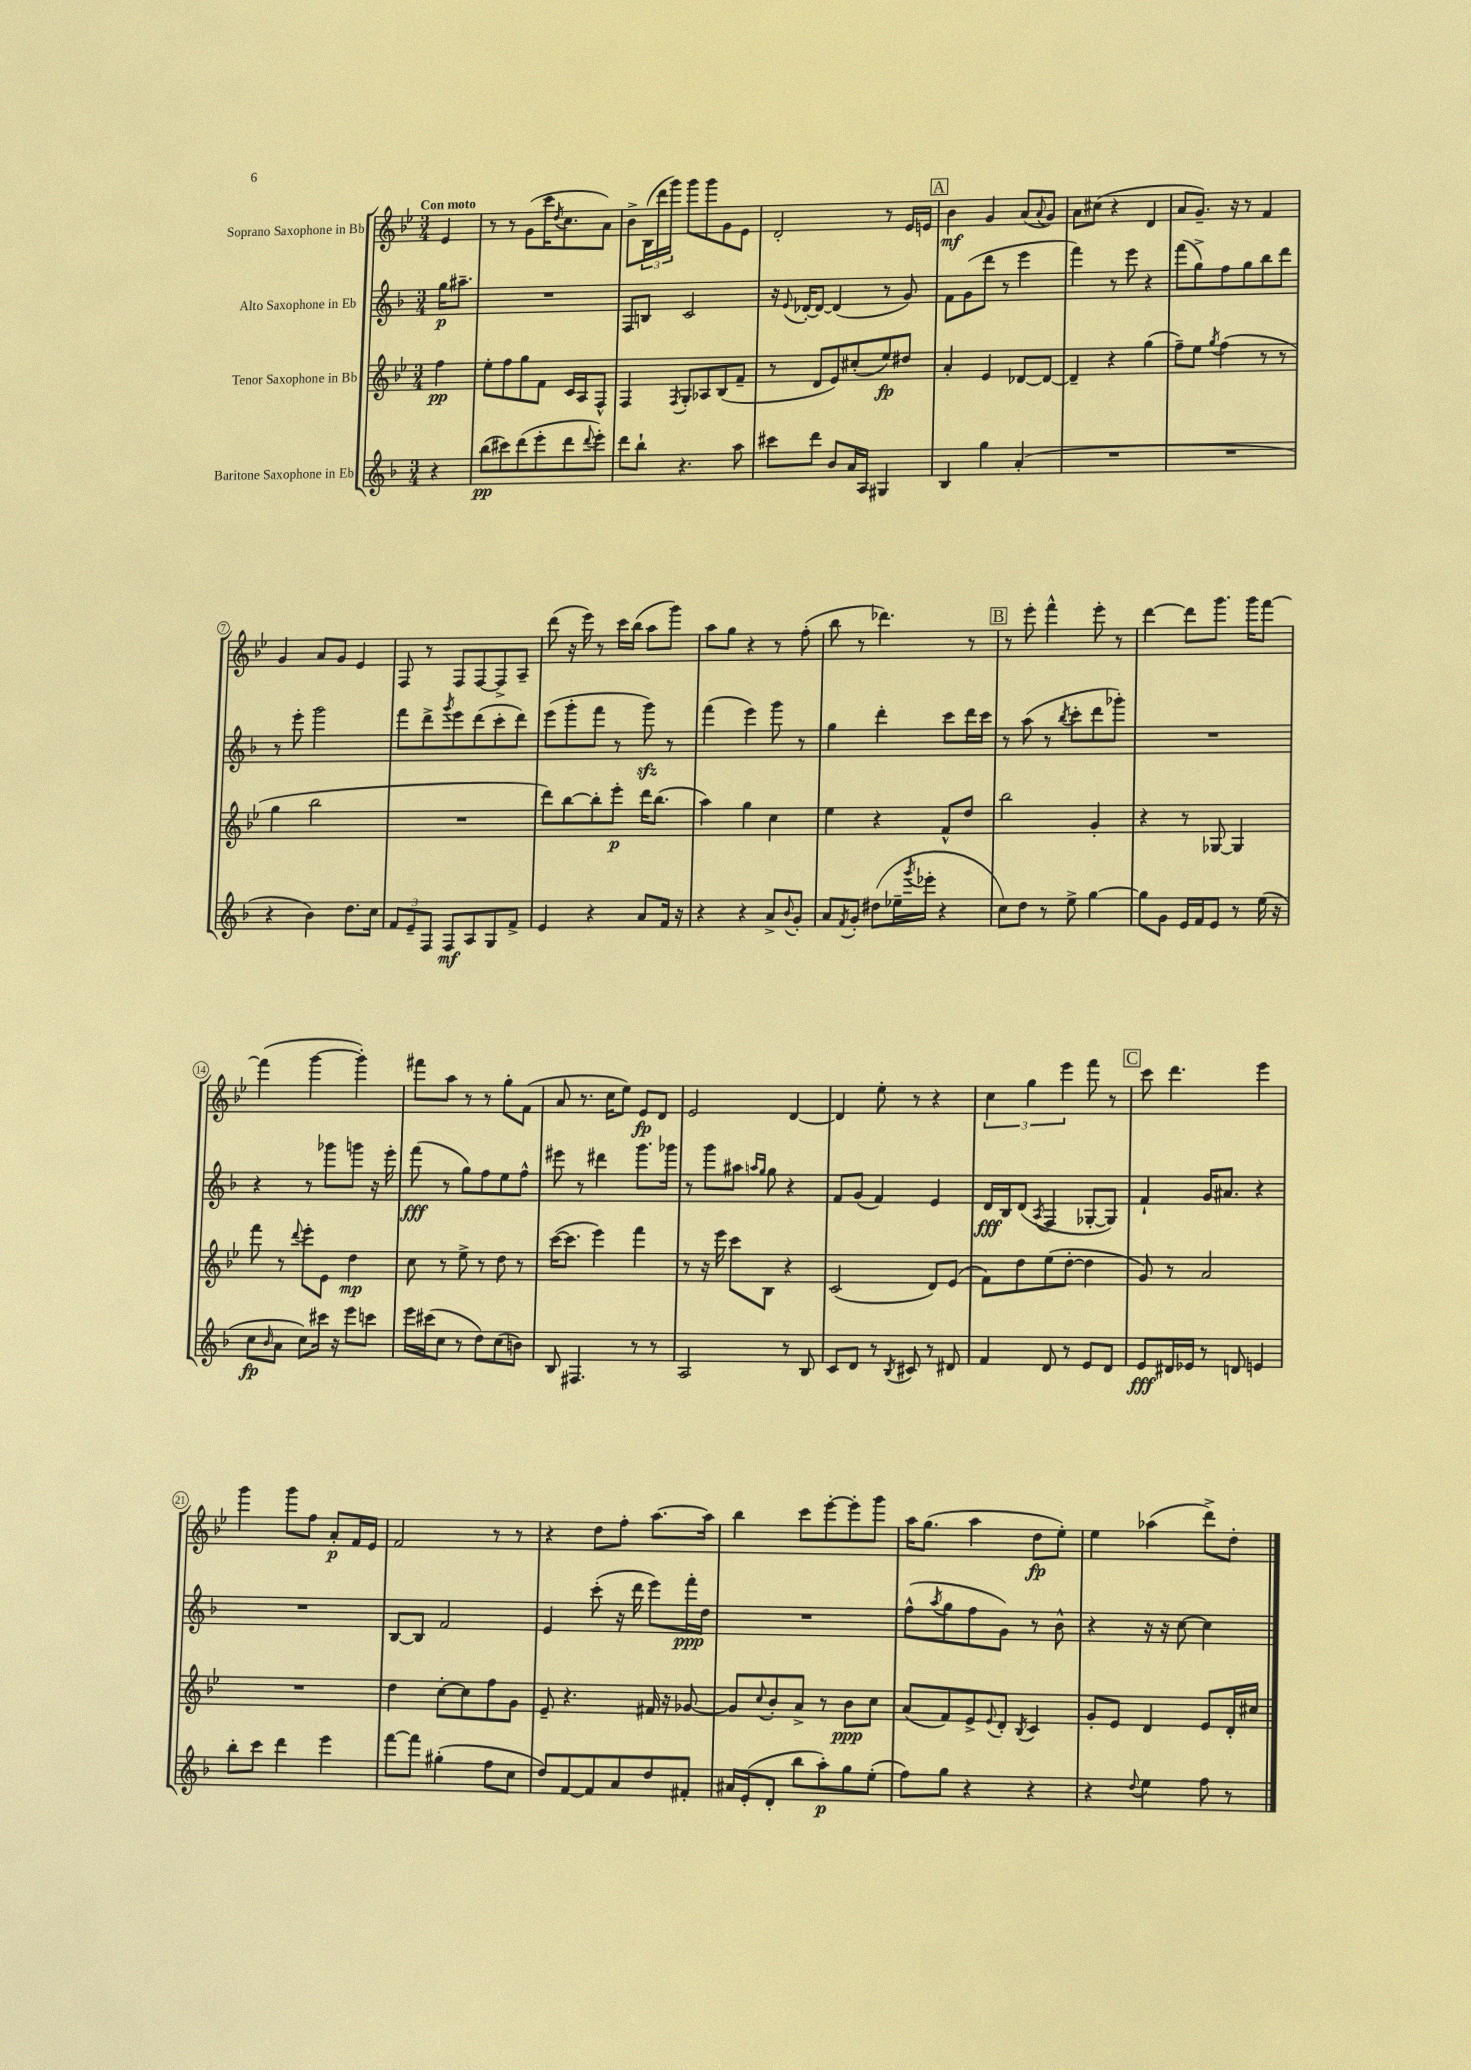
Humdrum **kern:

**kern	**dynam	**kern	**dynam	**kern	**dynam	**kern	**dynam
*part4	*part4	*part3	*part3	*part2	*part2	*part1	*part1
*staff4	*staff4	*staff3	*staff3	*staff2	*staff2	*staff1	*staff1
*I"Baritone Saxophone in Eb	*	*I"Tenor Saxophone in Bb	*	*I"Alto Saxophone in Eb	*	*I"Soprano Saxophone in Bb	*
*clefG2	*	*clefG2	*	*clefG2	*	*clefG2	*
*k[b-]	*	*k[b-e-]	*	*k[b-]	*	*k[b-e-]	*
*M3/4	*	*M3/4	*	*M3/4	*	*M3/4	*
=	=	=	=	=	=	=	=
!	!	!	!	!	!	!LO:TX:a:B:t=Con moto	!
4r	.	4ff\	pp	16gg\KL	p	4e-/	.
.	.	.	.	8.aa#X~\J	.	.	.
=1	=1	=1	=1	=1	=1	=1	=1
(8bb-\L	pp	8ee-'\L	.	2.r	.	8r	.
8ccc#X\)	.	8ff\	.	.	.	8r	.
(8ddd\	.	8gg\	.	.	.	(8g\L	.
8eee'\	.	8f\J	.	.	.	16ccc\K	.
.	.	.	.	.	.	8qdd/	.
.	.	.	.	.	.	8.cc\	.
8ddd\	.	16c/LL	.	.	.	.	.
.	.	16A/J	.	.	.	.	.
8qqddd/	.	.	.	.	.	.	.
8eee'\J)	.	8F^^/J	.	.	.	8a\J)	.
=2	=2	=2	=2	=2	=2	=2	=2
8ddd\L	.	4F/	.	8F/L	.	8b-^\L	.
8bb-`\J	.	.	.	8Bn/J	.	(24B-\L	.
.	.	.	.	.	.	24ddd\	.
.	.	.	.	.	.	24ggg\JJ)	.
.	.	8qF/	.	.	.	.	.
4.r	.	8G'/L	.	2c/	.	8ggg\L	.
.	.	8A-X/	.	.	.	8ggg\	.
.	.	(8B-/	.	.	.	8g\	.
8aa\	.	8f~/J	.	.	.	8e-\J	.
=3	=3	=3	=3	=3	=3	=3	=3
8ccc#X\L	.	8r	.	16r	.	2d'/	.
.	.	.	.	8qqe/	.	.	.
.	.	.	.	[16d-X'/KL	.	.	.
8ddd\J	.	8d/L	.	8d-/J_	.	.	.
8b-/L	.	8e-/)	.	(4d-/]	.	.	.
16a/L	.	(8cc#X'/	.	.	.	.	.
16A/JJ	.	.	.	.	.	.	.
4G#X/	.	8ee-/)	fp	8r	.	8r	.
.	.	8dd#X/J	.	8g/)	.	16e-/LL	.
.	.	.	.	.	.	16en/JJ	.
!!LO:REH:place=s1:t=A
=4	=4	=4	=4	=4	=4	=4	=4
4B-/	.	4a'/	.	8f\L	.	4b-\	mf
.	.	.	.	(8g\	.	.	.
4gg\	.	4e-/	.	8ddd\J	.	4g/	.
.	.	.	.	8r	.	.	.
(4a'/	.	[8d-X/L	.	4eee\	.	(8a/L	.
.	.	.	.	.	.	8qqa/	.
.	.	8d-/J_	.	.	.	8g/J)	.
=5	=5	=5	=5	=5	=5	=5	=5
2.r	.	4d-~/]	.	4fff\)	.	8a\L	.
.	.	.	.	.	.	(8cc#X\J	.
.	.	4r	.	8r	.	4r	.
.	.	.	.	8eee\	.	.	.
.	.	(4gg\	.	4r	.	4d/	.
=6	=6	=6	=6	=6	=6	=6	=6
2.r	.	8ff~\L)	.	(8fff\L	.	8a/L	.
.	.	8ee-\J	.	8gg^\)	.	8.g~/J)	.
.	.	8qgg/	.	.	.	.	.
.	.	(4ff\	.	8ff\	.	.	.
.	.	.	.	.	.	16r	.
.	.	.	.	8gg\	.	8r	.
.	.	8r	.	8bb-\	.	4f/	.
.	.	8r	.	8ddd\J	.	.	.
!!LO:LB:g=z
=7	=7	=7	=7	=7	=7	=7	=7
4r	.	4gg\	.	8r	.	4g/	.
.	.	.	.	8eee'\	.	.	.
4b-\)	.	2bb-\	.	2ggg\	.	8a/L	.
.	.	.	.	.	.	8g/J	.
8.dd\L	.	.	.	.	.	4e-/	.
16cc\Jk	.	.	.	.	.	.	.
=8	=8	=8	=8	=8	=8	=8	=8
12f/L	.	2.r	.	8fff\L	.	8F/	.
12e~/	.	.	.	.	.	.	.
.	.	.	.	8ddd^\	.	8r	.
12F/J	.	.	.	.	.	.	.
.	.	.	.	8qggg/	.	.	.
8F/L	mf	.	.	8eee\	.	8F/L	.
8A/	.	.	.	(8ddd\	.	[8F/	.
8G/	.	.	.	8ccc'\	.	8F^/]	.
8f^/J	.	.	.	8ddd\J)	.	8A~/J	.
=9	=9	=9	=9	=9	=9	=9	=9
4e/	.	8ddd\L)	.	(8eee\L	.	(8ddd\	.
.	.	[8bb-\	.	8ggg'\	.	16r	.
.	.	.	.	.	.	16eee-\)	.
4r	.	8bb-'\]	.	8fff\J	.	8r	.
.	.	8eee-'\J	p	8r	.	16ccc\LL	.
.	.	.	.	.	.	(16bb-\JJ	.
8a/L	.	16ddd\KL	.	8gggzz\)	.	8aa\L	.
.	.	(8.bb-\J	.	.	.	.	.
16f/Jk	.	.	.	8r	.	8ggg\J)	.
16r	.	.	.	.	.	.	.
=10	=10	=10	=10	=10	=10	=10	=10
4r	.	4aa\)	.	(4fff\	.	8aa\L	.
.	.	.	.	.	.	8gg\J	.
4r	.	4gg\	.	4eee\)	.	4r	.
8a^/L	.	4cc\	.	8ggg\	.	8r	.
8qqb-/	.	.	.	.	.	.	.
8g'/J	.	.	.	8r	.	(8ff'\	.
=11	=11	=11	=11	=11	=11	=11	=11
8a/L	.	4ee-\	.	4gg\	.	8bb-\	.
8qf/	.	.	.	.	.	.	.
8g'/J	.	.	.	.	.	8r	.
(8dd#X\L	.	4r	.	4ddd'\	.	4.ddd-X\)	.
16ee-X~\L	.	.	.	.	.	.	.
8qggg/	.	.	.	.	.	.	.
16eee-X'\JJ	.	.	.	.	.	.	.
4r	.	8f^^/L	.	8ccc\L	.	.	.
.	.	8dd/J	.	16ddd\L	.	8r	.
.	.	.	.	16ccc\JJ	.	.	.
!!LO:REH:place=s1:t=B
=12	=12	=12	=12	=12	=12	=12	=12
8cc\L)	.	2bb-\	.	8r	.	8r	.
8dd\J	.	.	.	(8aa\	.	8eee-'\	.
8r	.	.	.	8r	.	4fff^^\	.
.	.	.	.	8qbb-/	.	.	.
8ee^\	.	.	.	8ccc'\L	.	.	.
[4gg\	.	4g'/	.	8ddd\	.	8eee-'\	.
.	.	.	.	8ggg-X'\J)	.	8r	.
=13	=13	=13	=13	=13	=13	=13	=13
8gg\L]	.	4r	.	2.r	.	[4ddd\	.
8g\J	.	.	.	.	.	.	.
16e/LL	.	8r	.	.	.	8ddd\L]	.
16f/J	.	.	.	.	.	.	.
8e/J	.	[8G-X/	.	.	.	8.ggg\J	.
8r	.	4G-/]	.	.	.	.	.
.	.	.	.	.	.	16ggg\KL	.
(16ee\	.	.	.	.	.	[8fff\J	.
16r	.	.	.	.	.	.	.
!!LO:LB:g=z
=14	=14	=14	=14	=14	=14	=14	=14
8cc\L	fp	8fff\	.	4r	.	(4fff\]	.
16qqb-/	.	.	.	.	.	.	.
8a\J	.	8r	.	.	.	.	.
.	.	8qqddd/	.	.	.	.	.
8cc\L)	.	8eee-'\L	.	8r	.	[4ggg\	.
16ccc#X\Jk	.	8e-\J	.	8ggg-X\L	.	.	.
16r	.	.	.	.	.	.	.
8eee\L	.	4dd\	mp	8gggn\J	.	4ggg'\])	.
8cccn\J	.	.	.	16r	.	.	.
.	.	.	.	16eee'\	.	.	.
=15	=15	=15	=15	=15	=15	=15	=15
16eee\LL	.	8cc\	.	(8fff\	fff	8fff#X\L	.
(16ccc#X\J	.	.	.	.	.	.	.
8cc\J	.	8r	.	8r	.	8aa\J	.
8r	.	8ee-^\	.	8gg\L)	.	8r	.
8dd\L)	.	8r	.	8ff\	.	8r	.
(8cc\	.	8dd\	.	8ee\	.	8gg'\L	.
8bn\J)	.	8r	.	8ff^^\J	.	(8f\J	.
=16	=16	=16	=16	=16	=16	=16	=16
8B-/	.	([16ccc\KL	.	8eee#X\	.	8a/	.
.	.	8.ccc\J]	.	.	.	.	.
4.F#X/	.	.	.	8r	.	8.r	.
.	.	4eee-\)	.	4ddd#X\	.	.	.
.	.	.	.	.	.	16cc\KL	.
.	.	.	.	.	.	8ee-\J)	.
8r	.	4fff\	.	8.ggg\L	.	8e-/L	fp
8r	.	.	.	.	.	8d/J	.
.	.	.	.	16ggg-X\Jk	.	.	.
=17	=17	=17	=17	=17	=17	=17	=17
2A/	.	8r	.	8r	.	2e-/	.
.	.	16r	.	8ggg\L	.	.	.
.	.	16eee-\	.	.	.	.	.
.	.	8ccc\L	.	8aa#X\J	.	.	.
.	.	.	.	16qqaan/LL	.	.	.
.	.	.	.	16qqgg/JJ	.	.	.
.	.	8B-\J	.	8gg\	.	.	.
8r	.	4r	.	4r	.	[4d/	.
8B-/	.	.	.	.	.	.	.
=18	=18	=18	=18	=18	=18	=18	=18
8c/L	.	(2c/	.	8f/L	.	4d/]	.
8d/J	.	.	.	(8g/J	.	.	.
8r	.	.	.	4f/)	.	8ee-'\	.
8qB-/	.	.	.	.	.	.	.
8c#X/	.	.	.	.	.	8r	.
8r	.	8d/L)	.	4e/	.	4r	.
8d#X/	.	(8e-/J	.	.	.	.	.
=19	=19	=19	=19	=19	=19	=19	=19
4f/	.	8f\L)	.	16d/LL	fff	6cc\	.
.	.	.	.	16B-/J	.	.	.
.	.	8dd\	.	(8d/J	.	.	.
.	.	.	.	.	.	6gg\	.
.	.	.	.	8qA/	.	.	.
8d/	.	(8ee-\	.	4F/	.	.	.
.	.	.	.	.	.	6eee-\	.
8r	.	[8dd'\J	.	.	.	.	.
8e/L	.	4dd\]	.	[8G-X'/L	.	8fff\	.
8d/J	.	.	.	8G-/J])	.	8r	.
!!LO:REH:place=s1:t=C
=20	=20	=20	=20	=20	=20	=20	=20
8e/L	fff	8g/)	.	4f`/	.	8ccc\	.
16d#X/L	.	8r	.	.	.	4.ddd\	.
16e-X/JJ	.	.	.	.	.	.	.
8r	.	2a/	.	16g/KL	.	.	.
.	.	.	.	8.a#X/J	.	.	.
8dn/	.	.	.	.	.	.	.
4en/	.	.	.	4r	.	4eee-\	.
!!LO:LB:g=z
=21	=21	=21	=21	=21	=21	=21	=21
8bb-'\L	.	2.r	.	2.r	.	4ggg\	.
8ccc\J	.	.	.	.	.	.	.
4ddd\	.	.	.	.	.	8ggg\L	.
.	.	.	.	.	.	8ff\J	.
4eee\	.	.	.	.	.	8a'/L	p
.	.	.	.	.	.	16f/L	.
.	.	.	.	.	.	16e-/JJ	.
=22	=22	=22	=22	=22	=22	=22	=22
[8fff\L	.	4dd\	.	[8B-/L	.	2f/	.
8fff\J]	.	.	.	8B-/J]	.	.	.
(4gg#X'\	.	[8cc'\L	.	2f/	.	.	.
.	.	8cc\]	.	.	.	.	.
8ff\L	.	8ff\	.	.	.	8r	.
8cc\J	.	8g\J	.	.	.	8r	.
=23	=23	=23	=23	=23	=23	=23	=23
8dd/L)	.	8e-~/	.	4e/	.	4r	.
[8f/	.	4.r	.	.	.	.	.
8f/]	.	.	.	(8ccc'\	.	8dd\L	.
8a/	.	.	.	16r	.	8ff'\J	.
.	.	.	.	16ddd\	.	.	.
8dd/	.	16f#X/	.	8eee\L)	.	[8.aa\L	.
.	.	16r	.	.	.	.	.
8f#X'/J	.	[8g-X/	.	16fff'\L	ppp	.	.
.	.	.	.	16dd\JJ	.	16aa\Jk]	.
=24	=24	=24	=24	=24	=24	=24	=24
16a#X/LL	.	8g-/L]	.	2.r	.	4bb-\	.
(16e'/J	.	.	.	.	.	.	.
.	.	8qqcc/	.	.	.	.	.
8d'/J	.	8b-'/	.	.	.	.	.
8bb-\L	.	8a^/J	.	.	.	8ccc\L	.
8aa'\)	p	8r	.	.	.	[8eee-'\	.
8gg\	.	8b-\L	ppp	.	.	8eee-'\]	.
(8ee'\J	.	8cc\J	.	.	.	8ggg\J	.
=25	=25	=25	=25	=25	=25	=25	=25
8ff\L)	.	(8a/L	.	(8ff^^\L	.	16aa\KL	.
.	.	.	.	.	.	(8.gg\J	.
.	.	.	.	8qaa/	.	.	.
8gg\J	.	8f/)	.	8gg\	.	.	.
4r	.	8e-^/	.	8ff\	.	4aa\	.
.	.	8qqe-/	.	.	.	.	.
.	.	8d'/J	.	8g\J)	.	.	.
.	.	8qB-/	.	.	.	.	.
4r	.	4c/	.	8r	.	8dd\L	fp
.	.	.	.	8b-^^\	.	8ee-'\J)	.
=26	=26	=26	=26	=26	=26	=26	=26
4r	.	8g'/L	.	4r	.	4ee-\	.
.	.	8e-/J	.	.	.	.	.
8qqdd/	.	.	.	.	.	.	.
4ee\	.	4d/	.	16r	.	(4aa-X\	.
.	.	.	.	16r	.	.	.
.	.	.	.	[8cc\	.	.	.
8ff\	.	8e-/L	.	4cc\]	.	8ddd^\L)	.
8r	.	16d'/L	.	.	.	8dd'\J	.
.	.	16cc#X/JJ	.	.	.	.	.
==	==	==	==	==	==	==	==
*-	*-	*-	*-	*-	*-	*-	*-
